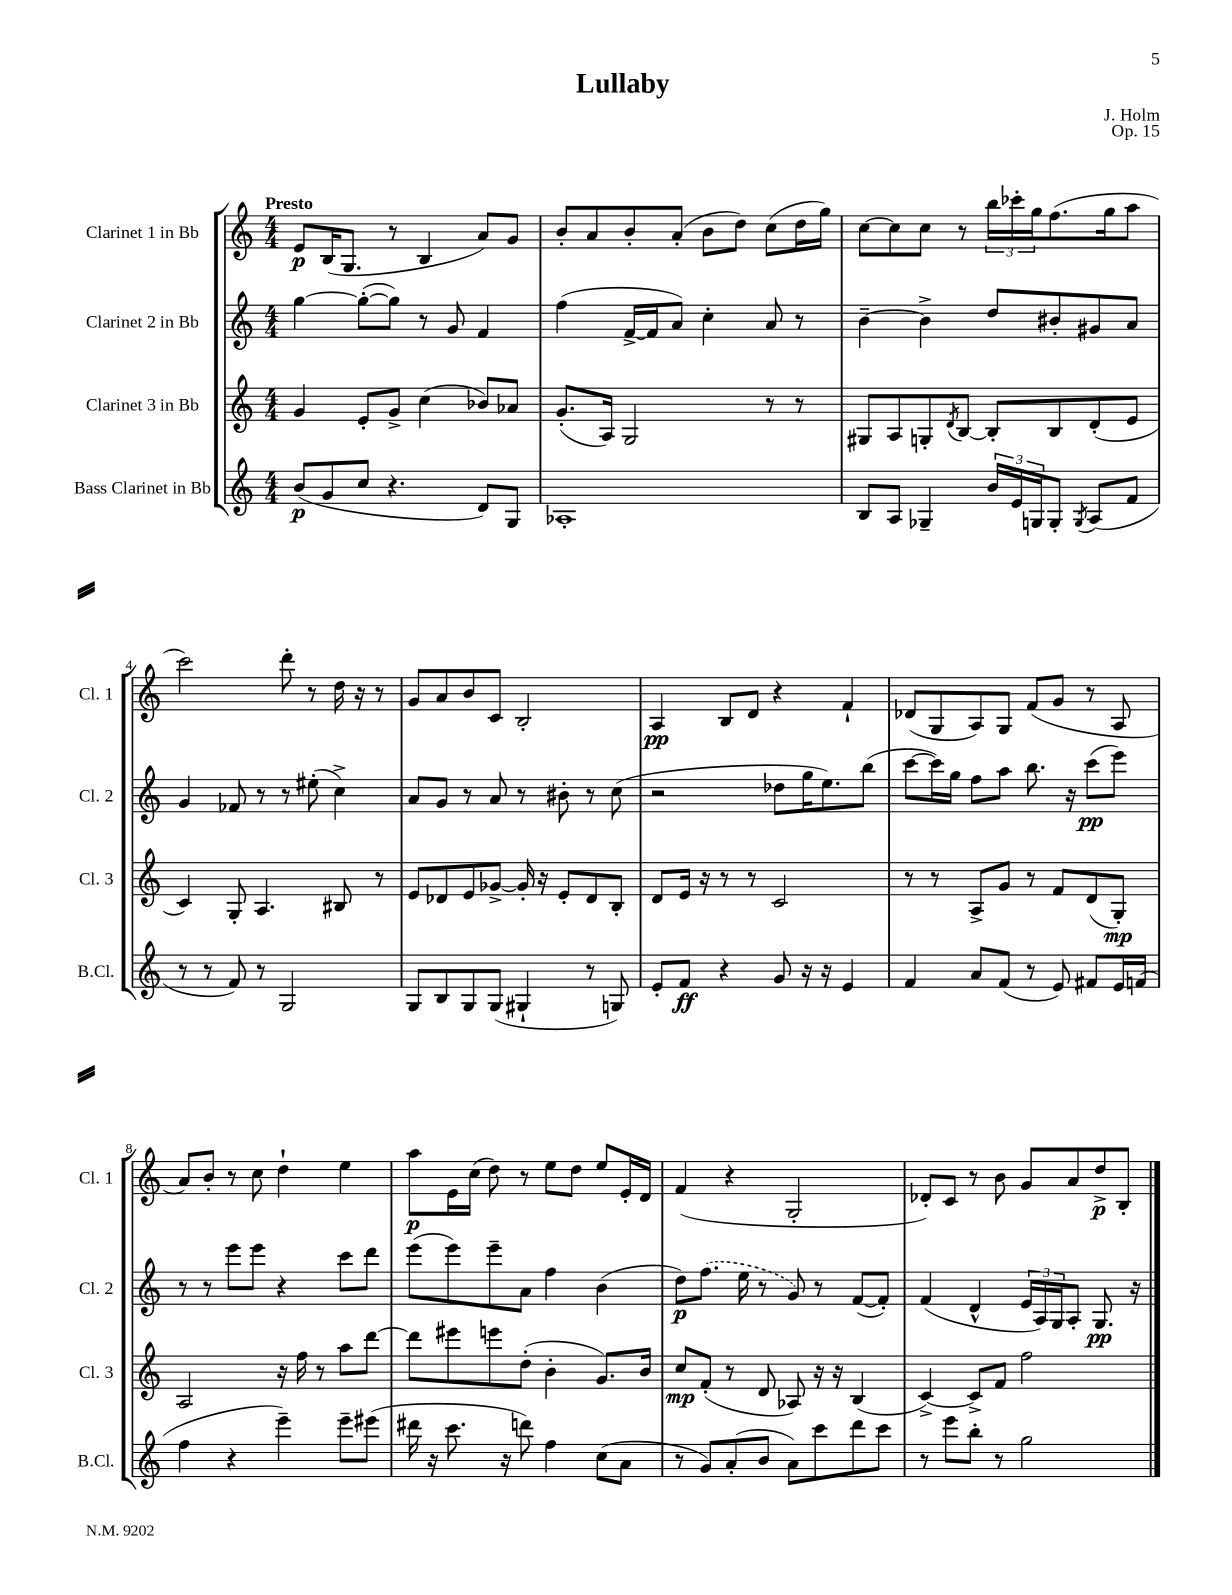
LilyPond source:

\header { title = "Lullaby" composer = "J. Holm" opus = "Op. 15" }
<<
\new StaffGroup <<
\new Staff = "s0" \with { instrumentName = "Clarinet 1 in Bb" shortInstrumentName = "Cl. 1" } {
    \clef treble \key c \major \numericTimeSignature \time 4/4 \tempo "Presto"
    e'8\p b16( g8. r8 b4 a'8) g'8 |
    b'8-. a'8 b'8-. a'8-.( b'8 d''8) c''8( d''16 g''16) |
    c''8~ c''8 c''8 r8 \tuplet 3/2 { b''16 ces'''16-. g''16 } f''8.( g''16 a''8 |
    c'''2) d'''8-. r8 d''16 r16 r8 |
    g'8 a'8 b'8 c'8 b2-. |
    a4\pp b8 d'8 r4 f'4-! |
    des'8( g8 a8) g8 f'8( g'8 r8 a8 |
    a'8) b'8-. r8 c''8 d''4-! e''4 |
    a''8\p e'16 c''16( d''8) r8 e''8 d''8 e''8 e'16-. d'16 |
    f'4( r4 g2-. |
    des'8-.) c'8 r8 b'8 g'8 a'8 d''8->\p b8-. \bar "|." |
}
\new Staff = "s1" \with { instrumentName = "Clarinet 2 in Bb" shortInstrumentName = "Cl. 2" } {
    \clef treble \key c \major \numericTimeSignature \time 4/4
    g''4~ g''8~-.( g''8) r8 g'8 f'4 |
    f''4( f'16~-> f'16 a'8) c''4-. a'8 r8 |
    b'4~-- b'4-> d''8 bis'8-. gis'8 a'8 |
    g'4 fes'8 r8 r8 eis''8-.( c''4->) |
    a'8 g'8 r8 a'8 r8 bis'8-. r8 c''8( |
    r2 des''8 g''16 e''8.) b''8( |
    c'''8~ c'''16) g''16 f''8 a''8 b''8. r16 c'''8\pp( e'''8) |
    r8 r8 e'''8 e'''8 r4 c'''8 d'''8 |
    e'''8( e'''8) e'''8-- a'8 f''4 b'4( |
    d''8\p) \once \slurDashed f''8.( e''16 r8 g'8) r8 f'8~( f'8-.) |
    f'4( d'4-^ \tuplet 3/2 { e'16 a16) g16 } a8-. g8.\pp r16 \bar "|." |
}
\new Staff = "s2" \with { instrumentName = "Clarinet 3 in Bb" shortInstrumentName = "Cl. 3" } {
    \clef treble \key c \major \numericTimeSignature \time 4/4
    g'4 e'8-. g'8-> c''4( bes'8) aes'8 |
    g'8.-.( a16) g2 r8 r8 |
    gis8 a8 g8-. \acciaccatura { d'8 } b8~ b8-. b8 d'8-.( e'8 |
    c'4) g8-. a4. bis8 r8 |
    e'8 des'8 e'8 ges'8~-> ges'16-. r16 e'8-. des'8 b8-. |
    d'8 e'16 r16 r8 r8 c'2 |
    r8 r8 a8-> g'8 r8 f'8 d'8( g8-.\mp) |
    a2 r16 f''16 r8 a''8 d'''8~ |
    d'''8 eis'''8 e'''8 d''8-.( b'4-. g'8.) b'16 |
    c''8\mp f'8-.( r8 d'8 aes8) r16 r16 b4( |
    c'4~->) c'8-> f'8 f''2 \bar "|." |
}
\new Staff = "s3" \with { instrumentName = "Bass Clarinet in Bb" shortInstrumentName = "B.Cl." } {
    \clef treble \key c \major \numericTimeSignature \time 4/4
    b'8\p( g'8 c''8 r4. d'8) g8 |
    aes1-. |
    b8 a8 ges4-- \tuplet 3/2 { b'16 e'16 g16 } g8-. \acciaccatura { g8 } a8( f'8 |
    r8 r8 f'8) r8 g2 |
    g8 b8 g8 g8( gis4-! r8 g8) |
    e'8-. f'8\ff r4 g'8 r16 r16 e'4 |
    f'4 a'8 f'8( r8 e'8) fis'8 e'16 f'16( |
    f''4 r4 e'''4--) e'''8-- eis'''8( |
    dis'''16 r16 c'''8. r16 d'''8) f''4 c''8( a'8 |
    r8 g'8) a'8-.( b'8 a'8) c'''8 d'''8 c'''8 |
    r8 e'''8 b''8-. r8 g''2 \bar "|." |
}
>>
>>
